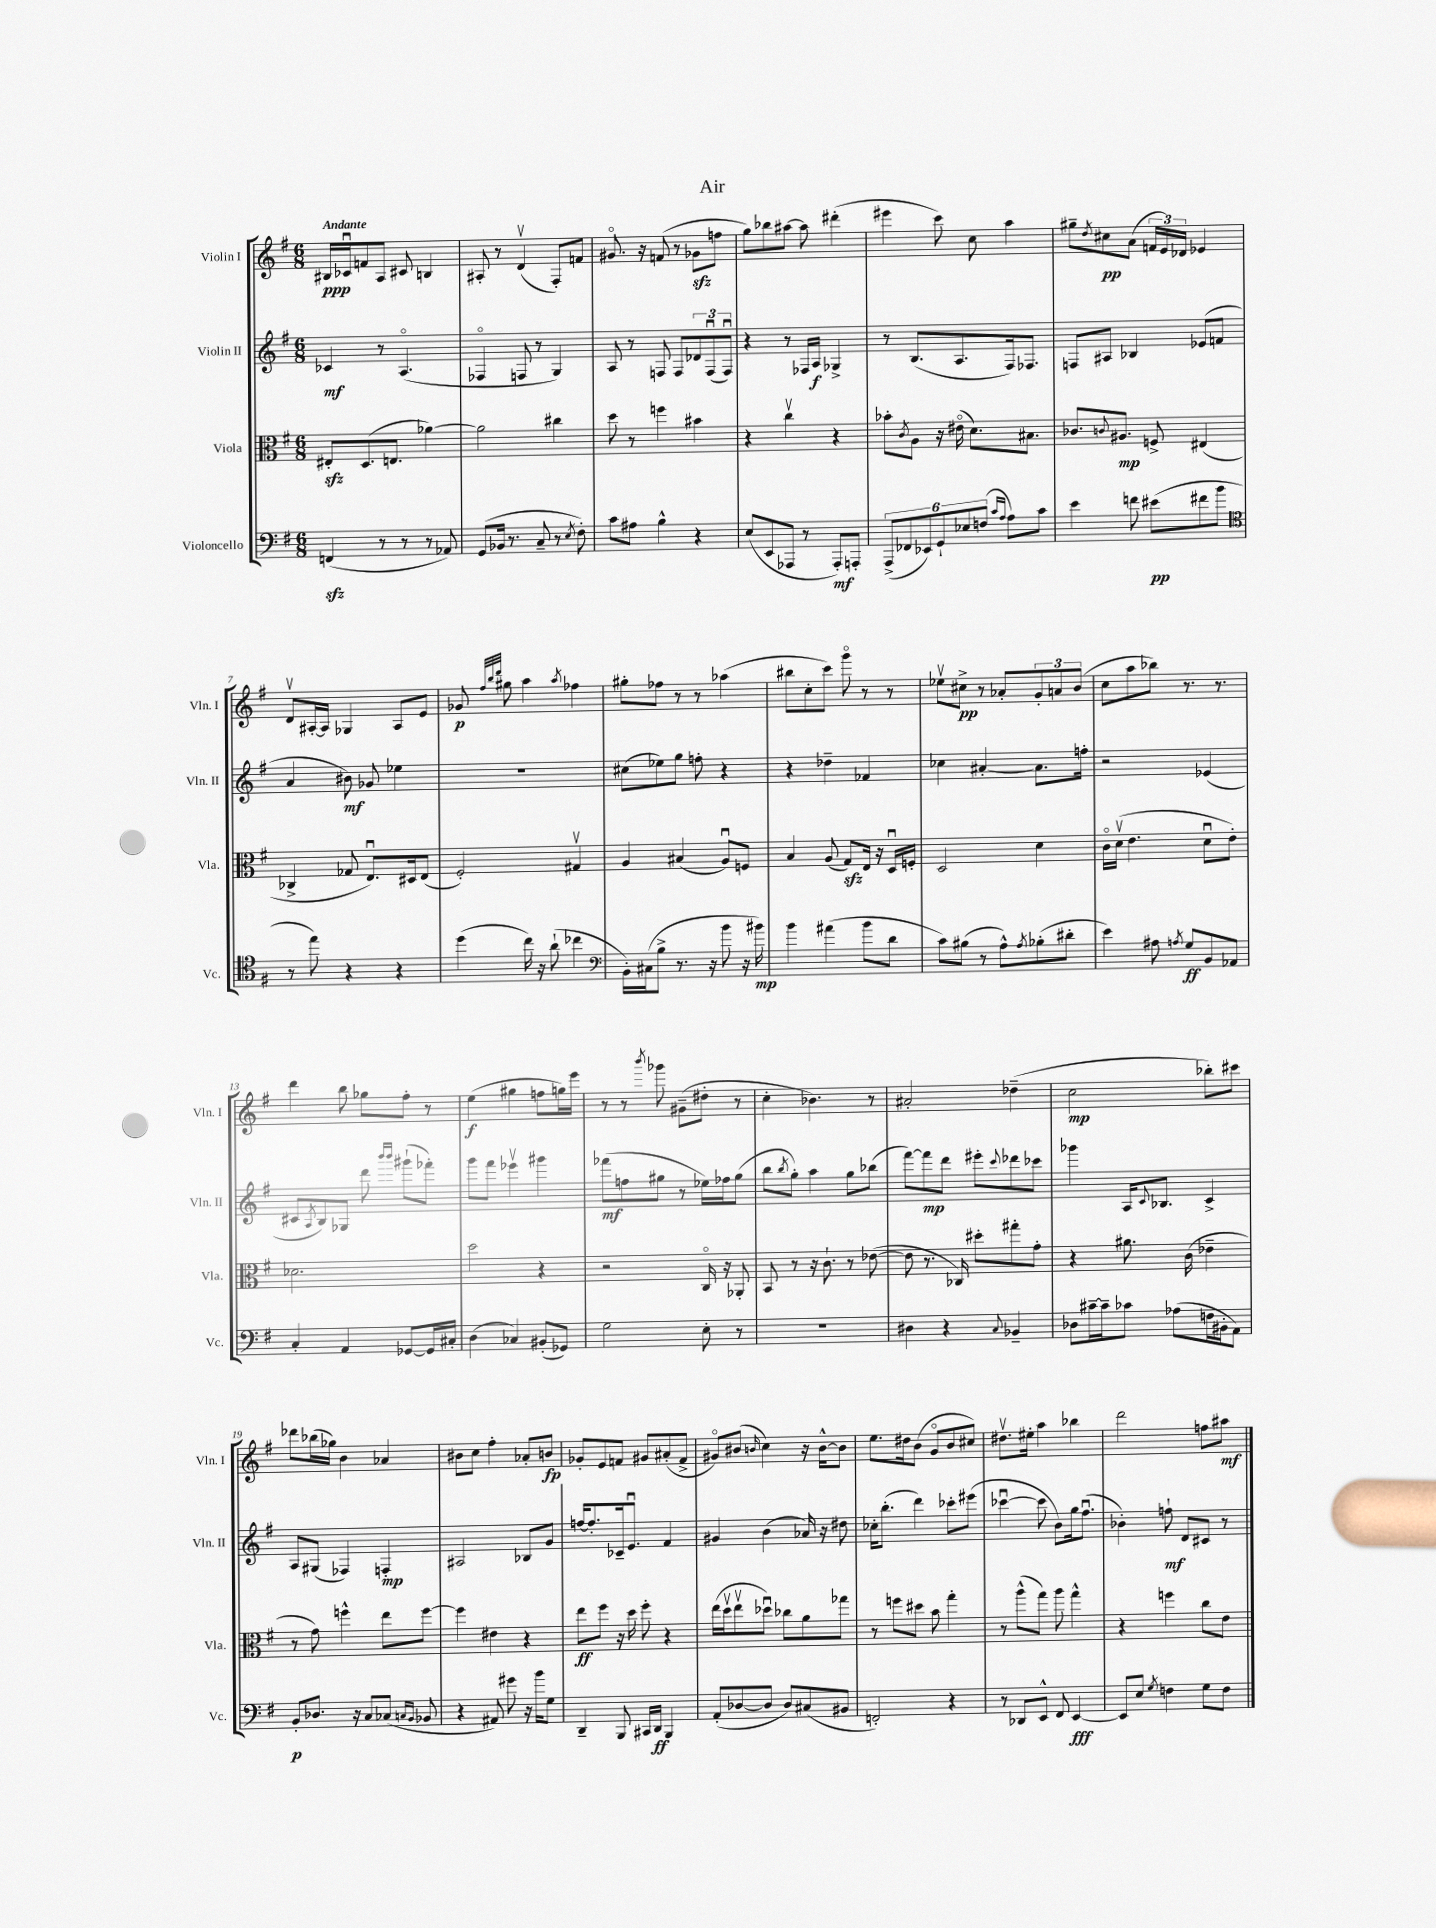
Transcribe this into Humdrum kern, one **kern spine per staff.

**kern	**dynam	**kern	**dynam	**kern	**dynam	**kern	**dynam
*part4	*part4	*part3	*part3	*part2	*part2	*part1	*part1
*staff4	*staff4	*staff3	*staff3	*staff2	*staff2	*staff1	*staff1
*I"Violoncello	*	*I"Viola	*	*I"Violin II	*	*I"Violin I	*
*I'Vc.	*	*I'Vla.	*	*I'Vln. II	*	*I'Vln. I	*
*clefF4	*	*clefC3	*	*clefG2	*	*clefG2	*
*k[f#]	*	*k[f#]	*	*k[f#]	*	*k[f#]	*
*M6/8	*	*M6/8	*	*M6/8	*	*M6/8	*
=1	=1	=1	=1	=1	=1	=1	=1
!	!	!	!	!	!	!LO:TX:a:B:t=Andante	!
(4FFnzz/	.	8E#Xzz'/L	.	4c-X/	mf	16B#X/LL	ppp
.	.	.	.	.	.	16c-Xu/J	.
.	.	(8.D/	.	.	.	8fn/	.
8r	.	.	.	8r	.	8A/J	.
.	.	8.En/J	.	.	.	.	.
8r	.	.	.	(4.A/	.	8c#X/	.
8r	.	[4a-X\)	.	.	.	4Bn/	.
8AA-X/)	.	.	.	.	.	.	.
=2	=2	=2	=2	=2	=2	=2	=2
(8GG/L	.	2a-\]	.	4F-X/	.	8A#X'/	.
16BB-X/Jk	.	.	.	.	.	8r	.
8.r	.	.	.	.	.	.	.
.	.	.	.	8Fn/	.	(4dv/	.
8C~/	.	.	.	8r	.	.	.
8r	.	4cc#X\	.	4G/)	.	8F#'/L)	.
8qE/	.	.	.	.	.	.	.
8F#'\)	.	.	.	.	.	8fn/J	.
=3	=3	=3	=3	=3	=3	=3	=3
8c\L	.	8dd\	.	8A/	.	8.g#X/	.
8A#X\J	.	8r	.	8r	.	.	.
.	.	.	.	.	.	16r	.
4B^^\	.	4ffn\	.	8Fn/	.	(8fn/	.
.	.	.	.	8F/L	.	8r	.
4r	.	4b#X\	.	12d-X/	.	8g-Xzz\L	.
.	.	.	.	(12Fu/	.	.	.
.	.	.	.	.	.	8ffn\J	.
.	.	.	.	12Fu/J)	.	.	.
=4	=4	=4	=4	=4	=4	=4	=4
(8E/L	.	4r	.	4r	.	8gg\L)	.
8EE/	.	.	.	.	.	8bb-X\	.
8AAA-X/J	.	4ccv\	.	8r	.	[8aa#X\J	.
8r	.	.	.	16F-X/LL	.	8aa#\]	.
.	.	.	.	16A/JJ	f	.	.
8AAA-'/L)	mf	4r	.	4G-X^/	.	(4ddd#X'\	.
8AAAn'/J	.	.	.	.	.	.	.
=5	=5	=5	=5	=5	=5	=5	=5
(12AAA^/L	.	8b-X'\L	.	8r	.	4eee#X\	.
12FF-X/	.	.	.	.	.	.	.
.	.	8qc/	.	.	.	.	.
.	.	8A\J	.	(8.B/L	.	.	.
12EE-X/)	.	.	.	.	.	.	.
12GG`/	.	16r	.	.	.	8ccc\)	.
.	.	(16e#X\	.	8.A/	.	.	.
12E-X/	.	.	.	.	.	.	.
.	.	8.d\L)	.	.	.	8cc\	.
(12Fn/J	.	.	.	.	.	.	.
16qqc/LL	.	.	.	.	.	.	.
16qqA/JJ	.	.	.	.	.	.	.
8A\L)	.	.	.	16F#/k)	.	4aa\	.
.	.	8.B#X\J	.	8.F-X/J	.	.	.
8c\J	.	.	.	.	.	.	.
=6	=6	=6	=6	=6	=6	=6	=6
4e\	.	8.c-X/L	.	8Fn/L	.	8gg#X~\L	.
.	.	.	.	.	.	8qdd/	.
.	.	.	.	8A#X/J	.	8cc#X\	pp
.	.	8qqcn/	.	.	.	.	.
.	.	8.A#X/J	mp	.	.	.	.
8fn\	.	.	.	4B-X/	.	(8a\J	.
(8e#X\L	pp	8Fn^/	.	.	.	24fn/LL	.
.	.	.	.	.	.	24e/)	.
.	.	.	.	.	.	24d-X/JJ	.
8f#X\	.	(4E#X/	.	(8e-X/L	.	4e-X/	.
8b\J	.	.	.	8fn/J	.	.	.
!!LO:LB:g=z
=7	=7	=7	=7	=7	=7	=7	=7
*clefC4	*	*	*	*	*	*	*
8r	.	4C-X^/	.	4a/	.	8dv/L	.
8ee\)	.	.	.	.	.	[16A#X'/L	.
.	.	.	.	.	.	16A#/JJ]	.
4r	.	8G-X/	.	8b#X\)	mf	4G-X/	.
.	.	8.Eu/L)	.	8g-X/	.	.	.
4r	.	.	.	4ee-X\	.	8A#/L	.
.	.	16D#X/k	.	.	.	.	.
.	.	(8E/J	.	.	.	8e/J	.
=8	=8	=8	=8	=8	=8	=8	=8
(4dd\	.	2F#'/)	.	2.r	.	8g-X/	p
.	.	.	.	.	.	32qqff#/LLL	.
.	.	.	.	.	.	32qqbb/	.
.	.	.	.	.	.	32qqddd/JJJ	.
.	.	.	.	.	.	8gg#X\	.
16cc\)	.	.	.	.	.	4aa\	.
16r	.	.	.	.	.	.	.
(8a`\	.	.	.	.	.	.	.
.	.	.	.	.	.	8qaa/	.
4cc-X\	.	4G#Xv/	.	.	.	4ff-X\	.
=9	=9	=9	=9	=9	=9	=9	=9
*clefF4	*	*	*	*	*	*	*
16BB'\LL)	.	4A/	.	(8cc#X\L	.	8gg#X'\L	.
(16C#X\J	.	.	.	.	.	.	.
8B^\J	.	.	.	8ee-X\)	.	8ff-X\J	.
8.r	.	(4B#X/	.	8gg\J	.	8r	.
.	.	.	.	8ffn'\	.	8r	.
16r	.	.	.	.	.	.	.
8b\	.	8Au/L)	.	4r	.	(4aa-X\	.
16r	.	8Fn/J	.	.	.	.	.
16b#X\)	mp	.	.	.	.	.	.
=10	=10	=10	=10	=10	=10	=10	=10
4b\	.	4B/	.	4r	.	8bb#X\L	.
.	.	.	.	.	.	8cc'\	.
(4a#X\	.	(8A/	.	4dd-X~\	.	8ccc\J)	.
.	.	8Gzz/L)	.	.	.	8ggg\	.
8b\L	.	16E/Jk	.	4f-X/	.	8r	.
.	.	16r	.	.	.	.	.
8d\J	.	16Du/LL	.	.	.	8r	.
.	.	16Fn'/JJ	.	.	.	.	.
=11	=11	=11	=11	=11	=11	=11	=11
8c\L)	.	2D/	.	4cc-X\	.	8ee-Xv\L	.
(8B#X\J	.	.	.	.	.	8cc#X^\J	pp
8r	.	.	.	[4a#X'/	.	8r	.
8A^^\L)	.	.	.	.	.	8a-X'/L	.
8qA/	.	.	.	.	.	.	.
(8B-X'\	.	4d\	.	8.a#\L]	.	12g'/	.
.	.	.	.	.	.	12an/	.
8d#X'\J	.	.	.	.	.	.	.
.	.	.	.	.	.	(12b/J	.
.	.	.	.	16ffn'\Jk	.	.	.
=12	=12	=12	=12	=12	=12	=12	=12
4e\)	.	16c\LL	.	2r	.	8cc\L	.
.	.	(16dv\JJ	.	.	.	.	.
.	.	4.e\	.	.	.	8aa\	.
8A#X\	.	.	.	.	.	8bb-X\J)	.
8qAn/	.	.	.	.	.	.	.
8G/L	ff	.	.	.	.	8.r	.
8BB/	.	8du\L	.	(4e-X/	.	.	.
.	.	.	.	.	.	8.r	.
8AA-X/J	.	8e'\J)	.	.	.	.	.
!!LO:LB:g=z
=13	=13	=13	=13	=13	=13	=13	=13
4C'/	.	2.d-X\	.	8c#X/L	.	4ddd\	.
.	.	.	.	8qA/	.	.	.
.	.	.	.	8B/)	.	.	.
4AA/	.	.	.	8G-X/J	.	8bb\	.
.	.	.	.	8ddd\	.	8gg-X\L	.
.	.	.	.	16qqbbb/LL	.	.	.
.	.	.	.	16qqbbb/JJ	.	.	.
[8GG-X/L	.	.	.	(8ggg#X`\L	.	8ff#'\J	.
16GG-/L]	.	.	.	8fff-X'\J)	.	8r	.
16C#X'/JJ	.	.	.	.	.	.	.
=14	=14	=14	=14	=14	=14	=14	=14
(4D\	.	2dd\	.	8ggg\L	.	(4ee\	f
.	.	.	.	8fff#\J	.	.	.
4C-X/)	.	.	.	4eee-Xv\	.	4gg#X\	.
(8BB#X'/L	.	4r	.	4ggg#X\	.	8ffn\L	.
8GG-X/J)	.	.	.	.	.	16ggn\L)	.
.	.	.	.	.	.	16eee\JJ	.
=15	=15	=15	=15	=15	=15	=15	=15
2G\	.	2r	.	(8fff-X\L	mf	8r	.
.	.	.	.	8ffn\	.	8r	.
.	.	.	.	.	.	8qbbb/	.
.	.	.	.	8gg#X\J	.	8ggg-X\	.
.	.	.	.	8r	.	(8g#X~\L	.
8E'\	.	16C/	.	16ee-X\LL)	.	8dd#X'\J	.
.	.	16r	.	16ff-X\J	.	.	.
8r	.	8AA-X'/	.	(8gg#\J	.	8r	.
=16	=16	=16	=16	=16	=16	=16	=16
2.r	.	8BB/	.	8bb\L	.	4cc'\	.
.	.	.	.	8qbb/	.	.	.
.	.	8r	.	8gg'\J)	.	.	.
.	.	16r	.	4aa\	.	4.b-X\)	.
.	.	8.c`\	.	.	.	.	.
.	.	8r	.	8gg\L	.	.	.
.	.	([8e-X\	.	(8bb-X\J	.	8r	.
=17	=17	=17	=17	=17	=17	=17	=17
4D#X\	.	8e-\]	.	[8fff#\L)	.	2a#X'/	.
.	.	8.r	.	8fff#\]	mp	.	.
4r	.	.	.	8ddd\J	.	.	.
.	.	16C-X/)	.	.	.	.	.
.	.	8dd#X'\L	.	8eee#X'\L	.	.	.
8qqC/	.	.	.	8qqccc/	.	.	.
4BB-X~/	.	8gg#X'\	.	8ddd-X\	.	(4dd-X~\	.
.	.	8g'\J	.	8ccc-X\J	.	.	.
=18	=18	=18	=18	=18	=18	=18	=18
8D-X\L	.	4r	.	4ggg-X\	.	2cc\	mp
[16c#X~\L	.	.	.	.	.	.	.
16c#~\J]	.	.	.	.	.	.	.
8c-X\J	.	8.a#X\	.	16A/KL	.	.	.
.	.	.	.	8qqc/	.	.	.
.	.	.	.	8.B-X/J	.	.	.
(8A-X\L	.	.	.	.	.	.	.
.	.	(16c\	.	.	.	.	.
16Fn\L	.	4e-X~\	.	4c^/	.	8bb-X'\L)	.
16BB#X'\J	.	.	.	.	.	.	.
8AA\J)	.	.	.	.	.	8ccc#X\J	.
!!LO:LB:g=z
=19	=19	=19	=19	=19	=19	=19	=19
8BB'/L	p	8r	.	8A/L	.	8ddd-X\L	.
8.D-X/J	.	8g\)	.	(8G#X/J	.	(16bb-X\L	.
.	.	.	.	.	.	16gg-X\JJ)	.
.	.	4ffn^^\	.	4F-X/)	.	4b\	.
16r	.	.	.	.	.	.	.
8C/L	.	.	.	.	.	.	.
(8C-X/J	.	8ee\L	.	4Fn'/	mp	4a-X/	.
16qqCn/LL	.	.	.	.	.	.	.
16qqBB/JJ	.	.	.	.	.	.	.
8BB-X/	.	[8ff\J	.	.	.	.	.
=20	=20	=20	=20	=20	=20	=20	=20
4r	.	4ff\]	.	2A#X/	.	8b#X\L	.
.	.	.	.	.	.	8cc\J	.
8AA#X/)	.	4e#X\	.	.	.	4ff#'\	.
8g#X\	.	.	.	.	.	.	.
16r	.	4r	.	8B-X/L	.	8a-X'/L	.
16b\KL	.	.	.	.	.	.	.
8G\J	.	.	.	8g/J	.	8bn/J	fp
=21	=21	=21	=21	=21	=21	=21	=21
4DD~/	.	8ee\L	ff	[16ffn/KL	.	8g-X'/L	.
.	.	.	.	8.ff'/]	.	.	.
.	.	8ff#\J	.	.	.	8e/	.
8BBB/	.	16r	.	16c-X~/k	.	8fn/J	.
.	.	16dd\	.	8.eu/J	.	.	.
16CC#X/LL	.	8ff#'\	.	.	.	8g#X/L	.
16DD/JJ	ff	.	.	.	.	.	.
4BBB/	.	4r	.	4f#/	.	(8a#X'/	.
.	.	.	.	.	.	8f^/J	.
=22	=22	=22	=22	=22	=22	=22	=22
(8AA'/L	.	(16ee\LL	.	4g#X/	.	8g#X/L)	.
.	.	16ddv\J	.	.	.	.	.
[8D-X/	.	8eev\	.	.	.	(8b#X/J	.
.	.	.	.	.	.	16qqbn/	.
8D-/J]	.	8dd-Xu\J)	.	(4b\	.	4cc\)	.
8D-/L)	.	8cc-X\L	.	.	.	.	.
(8C#X/	.	8a\	.	16a-X/)	.	16r	.
.	.	.	.	16r	.	[16b^^\KL	.
8BB#X/J	.	8gg-X\J	.	8dd#X\	.	8b\J]	.
=23	=23	=23	=23	=23	=23	=23	=23
2FFn'/)	.	8r	.	16cc-X'\KL	.	8.ee\L	.
.	.	.	.	(8.bb'\J	.	.	.
.	.	8ffn\L	.	.	.	.	.
.	.	.	.	.	.	16dd#X\k	.
.	.	8dd#X\J	.	4ddd\)	.	(8b\J	.
.	.	8b\	.	.	.	8g/L	.
4r	.	4gg'\	.	8ccc-X'\L	.	8b/	.
.	.	.	.	(8eee#X\J	.	8cc#X/J)	.
=24	=24	=24	=24	=24	=24	=24	=24
8r	.	8r	.	[4ccc-Xu\	.	8.dd#Xv\L	.
8DD-X/L	.	(8aa^^\L	.	.	.	.	.
.	.	.	.	.	.	16ee#X'\Jk	.
8EE^^/J	.	8gg\J)	.	8ccc-\]	.	4aa\	.
8FF#/	.	8aa\	.	8b\L)	.	.	.
[4EE/	fff	4gg^^\	.	16gg\k	.	4bb-X\	.
.	.	.	.	(8.ff#u\J	.	.	.
=25	=25	=25	=25	=25	=25	=25	=25
8EE/L]	.	4r	.	4b-X'\)	.	2ddd\	.
8E/J	.	.	.	.	.	.	.
8qG/	.	.	.	.	.	.	.
4Fn\	.	4ffn\	.	8ffn`\	mf	.	.
.	.	.	.	8d/L	.	.	.
8G\L	.	8cc\L	.	8c#X/J	.	8ffn\L	.
8F\J	.	8e\J	.	8r	.	8aa#X\J	mf
==	==	==	==	==	==	==	==
*-	*-	*-	*-	*-	*-	*-	*-
